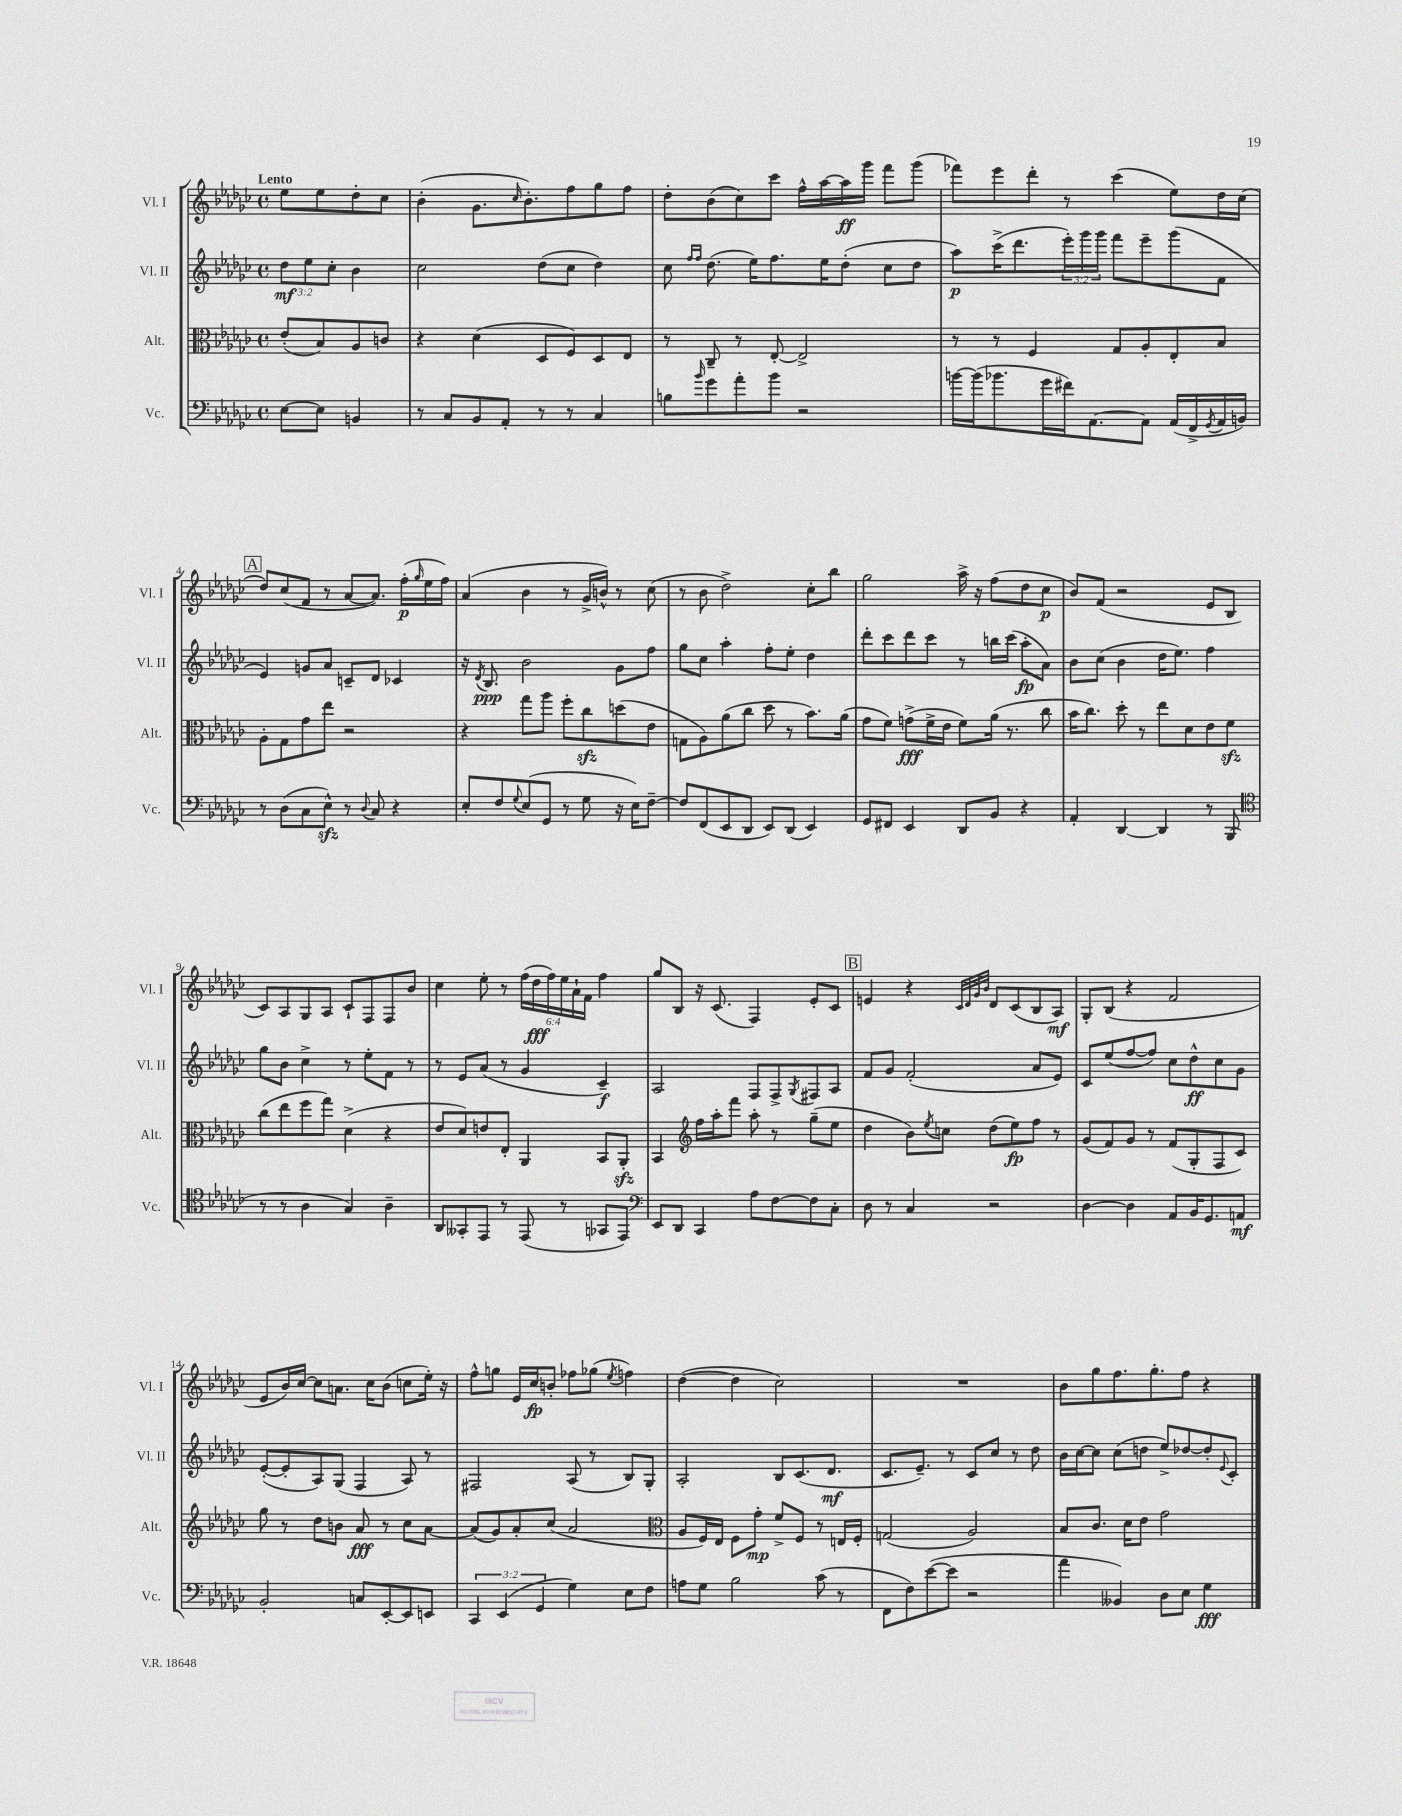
<<
\new StaffGroup <<
\new Staff = "s0" \with { instrumentName = "Vl. I" shortInstrumentName = "Vl. I" } {
    \clef treble \key ges \major \defaultTimeSignature \time 4/4 \override Staff.TupletNumber.text = #tuplet-number::calc-fraction-text \partial 2 \tempo "Lento"
    ees''8 ees''8 des''8-. ces''8 |
    bes'4-.( ges'8. \grace { ces''16 } bes'8.-.) f''8 ges''8 f''8 |
    des''8-. bes'8( ces''8) ces'''8 f''16-^ aes''16~ aes''16\ff ges'''16 f'''8 ges'''8( |
    fes'''8) ees'''8 des'''8-. r8 ces'''4( ees''8) des''16 ces''16( |
    \mark \markup { \box "A" } des''8) ces''8( f'8 r8 aes'8~ aes'8.) f''16-.\p( \grace { ges''16 } ees''16 f''16) |
    aes'4( bes'4 r8 ges'16-> b'16-^) r8 ces''8( |
    r8 bes'8 des''2->) ces''8-. bes''8 |
    ges''2 aes''16-> r16 f''8( des''8 ces''8\p |
    bes'8) f'8( r2 ees'8 bes8 |
    ces'8) aes8 ges8 aes8 ces'8-! f8 f8 bes'8 |
    ces''4 ees''8-. r8 \tuplet 6/4 { f''16( des''16\fff f''16) ees''16 aes'16-! f'16 } f''4 |
    ges''8 bes8 r16 ces'8.( f4) ees'8-. ces'8 |
    \mark \markup { \box "B" } e'4 r4 \grace { ces'32 des'32 ges'32 bes'32 } des'8 ces'8( bes8 aes8\mf) |
    ges8-. bes8( r4 f'2 |
    ees'8 bes'16) ces''16~ ces''8 a'8. ces''16 bes'8( c''8 ees''16-.) r16 |
    f''8-^ g''8 ees'16 ces''16\fp b'8-. fes''8 ges''8( \acciaccatura { ees''8 } f''4) |
    des''4~( des''4 ces''2) |
    R1 |
    bes'8 ges''8 f''8. ges''8.-. f''8 r4 \bar "|." |
}
\new Staff = "s1" \with { instrumentName = "Vl. II" shortInstrumentName = "Vl. II" } {
    \clef treble \key ges \major \defaultTimeSignature \time 4/4 \override Staff.TupletNumber.text = #tuplet-number::calc-fraction-text \partial 2
    \tuplet 3/2 { des''8\mf ees''8 ces''8-. } bes'4 |
    ces''2 des''8( ces''8 des''4) |
    ces''8 \grace { f''16 f''16 } des''8.( ees''16) f''8. ees''16 des''8-.( ces''8 des''8 |
    aes''8\p) ces'''16->( des'''8. \tuplet 3/2 { ees'''16-.) ges'''16 ges'''16 } f'''8 ees'''8-- ges'''8( f'8 |
    \mark \markup { \box "A" } ees'4) g'8 aes'8 c'8-- des'8 ces'4 |
    r16 \acciaccatura { des'8 } bes8.\ppp bes'2 ges'8 f''8 |
    ges''8 ces''8 aes''4-. f''8-. ees''8-. des''4 |
    des'''8-. ces'''8 des'''8 ces'''8 r8 b''16 ces'''16( aes''8-.\fp aes'8) |
    bes'8 ces''8( bes'4 des''16 ees''8.) f''4 |
    ges''8 bes'8 ces''4-> r8 ees''8-. f'8 r8 |
    r8 ees'8 aes'8( r8 ges'4 ces'4--\f) |
    aes2 f8 f8-> \acciaccatura { ges8 } fis8 aes8 |
    \mark \markup { \box "B" } f'8 ges'8 f'2-.( aes'8 ees'8) |
    ces'8 ees''8( f''8~ f''8) ces''8 des''8-^\ff ces''8 ges'8 |
    ees'8~-.( ees'8-. aes8) ges8( f4 aes8) r8 |
    fis2 aes8( r8 bes8) ges8-. |
    aes2-. bes8 ces'8.( des'8.\mf |
    ces'8. ees'8.--) r8 ces'8 ces''8 r8 des''8 |
    bes'16 ces''16~ ces''8 ces''8( d''8 ees''8->) des''8~ des''8-. \appoggiatura { ees'8 } ces'8-. \bar "|." |
}
\new Staff = "s2" \with { instrumentName = "Alt." shortInstrumentName = "Alt." } {
    \clef alto \key ges \major \defaultTimeSignature \time 4/4 \partial 2
    ees'8-.( bes8) aes8 c'8 |
    r4 des'4( des8 f8) des8 ees8 |
    r8 ces8-- r8 ees8~-. ees2-> |
    r8 r8 f4 ges8 aes8-. ees8-. bes8 |
    \mark \markup { \box "A" } aes8-. ges8 ges'8 ees''8 r2 |
    r4 ges''8 aes''8 f''8-. ces''8\sfz d''8( ees'8 |
    g8 aes8) aes'8( ces''8 des''8 r8 bes'8.) aes'16( |
    ges'8 f'8) g'8->\fff( f'16-> ees'16 f'8) aes'16( r8. ces''8 |
    bes'16 ces''8.) des''8-. r8 ees''8 des'8 ees'8 f'8\sfz |
    ces''8( ees''8 f''8 ges''8) des'4->( r4 |
    ees'8 des'8) e'8 ees8-. aes,4 bes,8 aes,8-.\sfz |
    bes,4 \clef treble f''16 aes''16-. f'''8 aes''8-. r8 ges''8--( ees''8 |
    \mark \markup { \box "B" } des''4 bes'8) \acciaccatura { ees''8 } c''8 des''8( ees''8\fp) f''8 r8 |
    ges'8( f'8) ges'8 r8 f'8( ges8-. f8 ces'8) |
    ges''8 r8 des''8 b'8 aes'8\fff r8 ces''8 aes'8~ |
    aes'8( ges'8) aes'8-. ces''8( aes'2 |
    \clef alto aes8 f16) ees16 f8 ges'8-.\mp f'8-> f8 r8 e16 f16-. |
    g2( aes2) |
    bes8 ces'8. des'16 ees'8 ges'2 \bar "|." |
}
\new Staff = "s3" \with { instrumentName = "Vc." shortInstrumentName = "Vc." } {
    \clef bass \key ges \major \defaultTimeSignature \time 4/4 \override Staff.TupletNumber.text = #tuplet-number::calc-fraction-text \partial 2
    ees8~ ees8 b,4 |
    r8 ces8 bes,8 aes,8-. r8 r8 ces4 |
    b8 \grace { bes'16 } ges'8 aes'8-. bes'8 r2 |
    b'16~ b'16( bes'8. ges'16 fis'16) aes,8.~ aes,8 aes,16( f,16-> \acciaccatura { ges,8 } aes,16 b,16) |
    \mark \markup { \box "A" } r8 des8( ces8 ees8-^\sfz) r8 \appoggiatura { des8 } ces8 r4 |
    ees8-. f8 \appoggiatura { ges8 } ees8( ges,8 r8 ges8 r16 ees16) f8~-- |
    f8 f,8( ees,8 des,8 ees,8) des,8( ees,4) |
    ges,8 fis,8 ees,4 des,8 bes,8 r4 |
    aes,4-. des,4~ des,4 r8 bes,,8( |
    \clef tenor r8 r8 aes4 ges4) aes4-- |
    aes,8 geses,8-. ees,8 r8 ees,8( r8 ges,8 ees,8) |
    \clef bass ees,8 des,8 ces,4 aes8 f8~ f8 ces8-. |
    \mark \markup { \box "B" } des8 r8 ces4 r2 |
    des4~ des4 aes,8 bes,16 ges,8. a,8\mf |
    bes,2-. c8 ees,8~-. ees,8 e,8 |
    \tuplet 3/2 { ces,4 ees,4( ges,4 } ges4) ees8 f8 |
    a8 ges8 bes2 ces'8( r8 |
    f,8 f8) ees'8~( ees'8 r2 |
    aes'4 beses,4) des8 ees8 ges4\fff \bar "|." |
}
>>
>>
